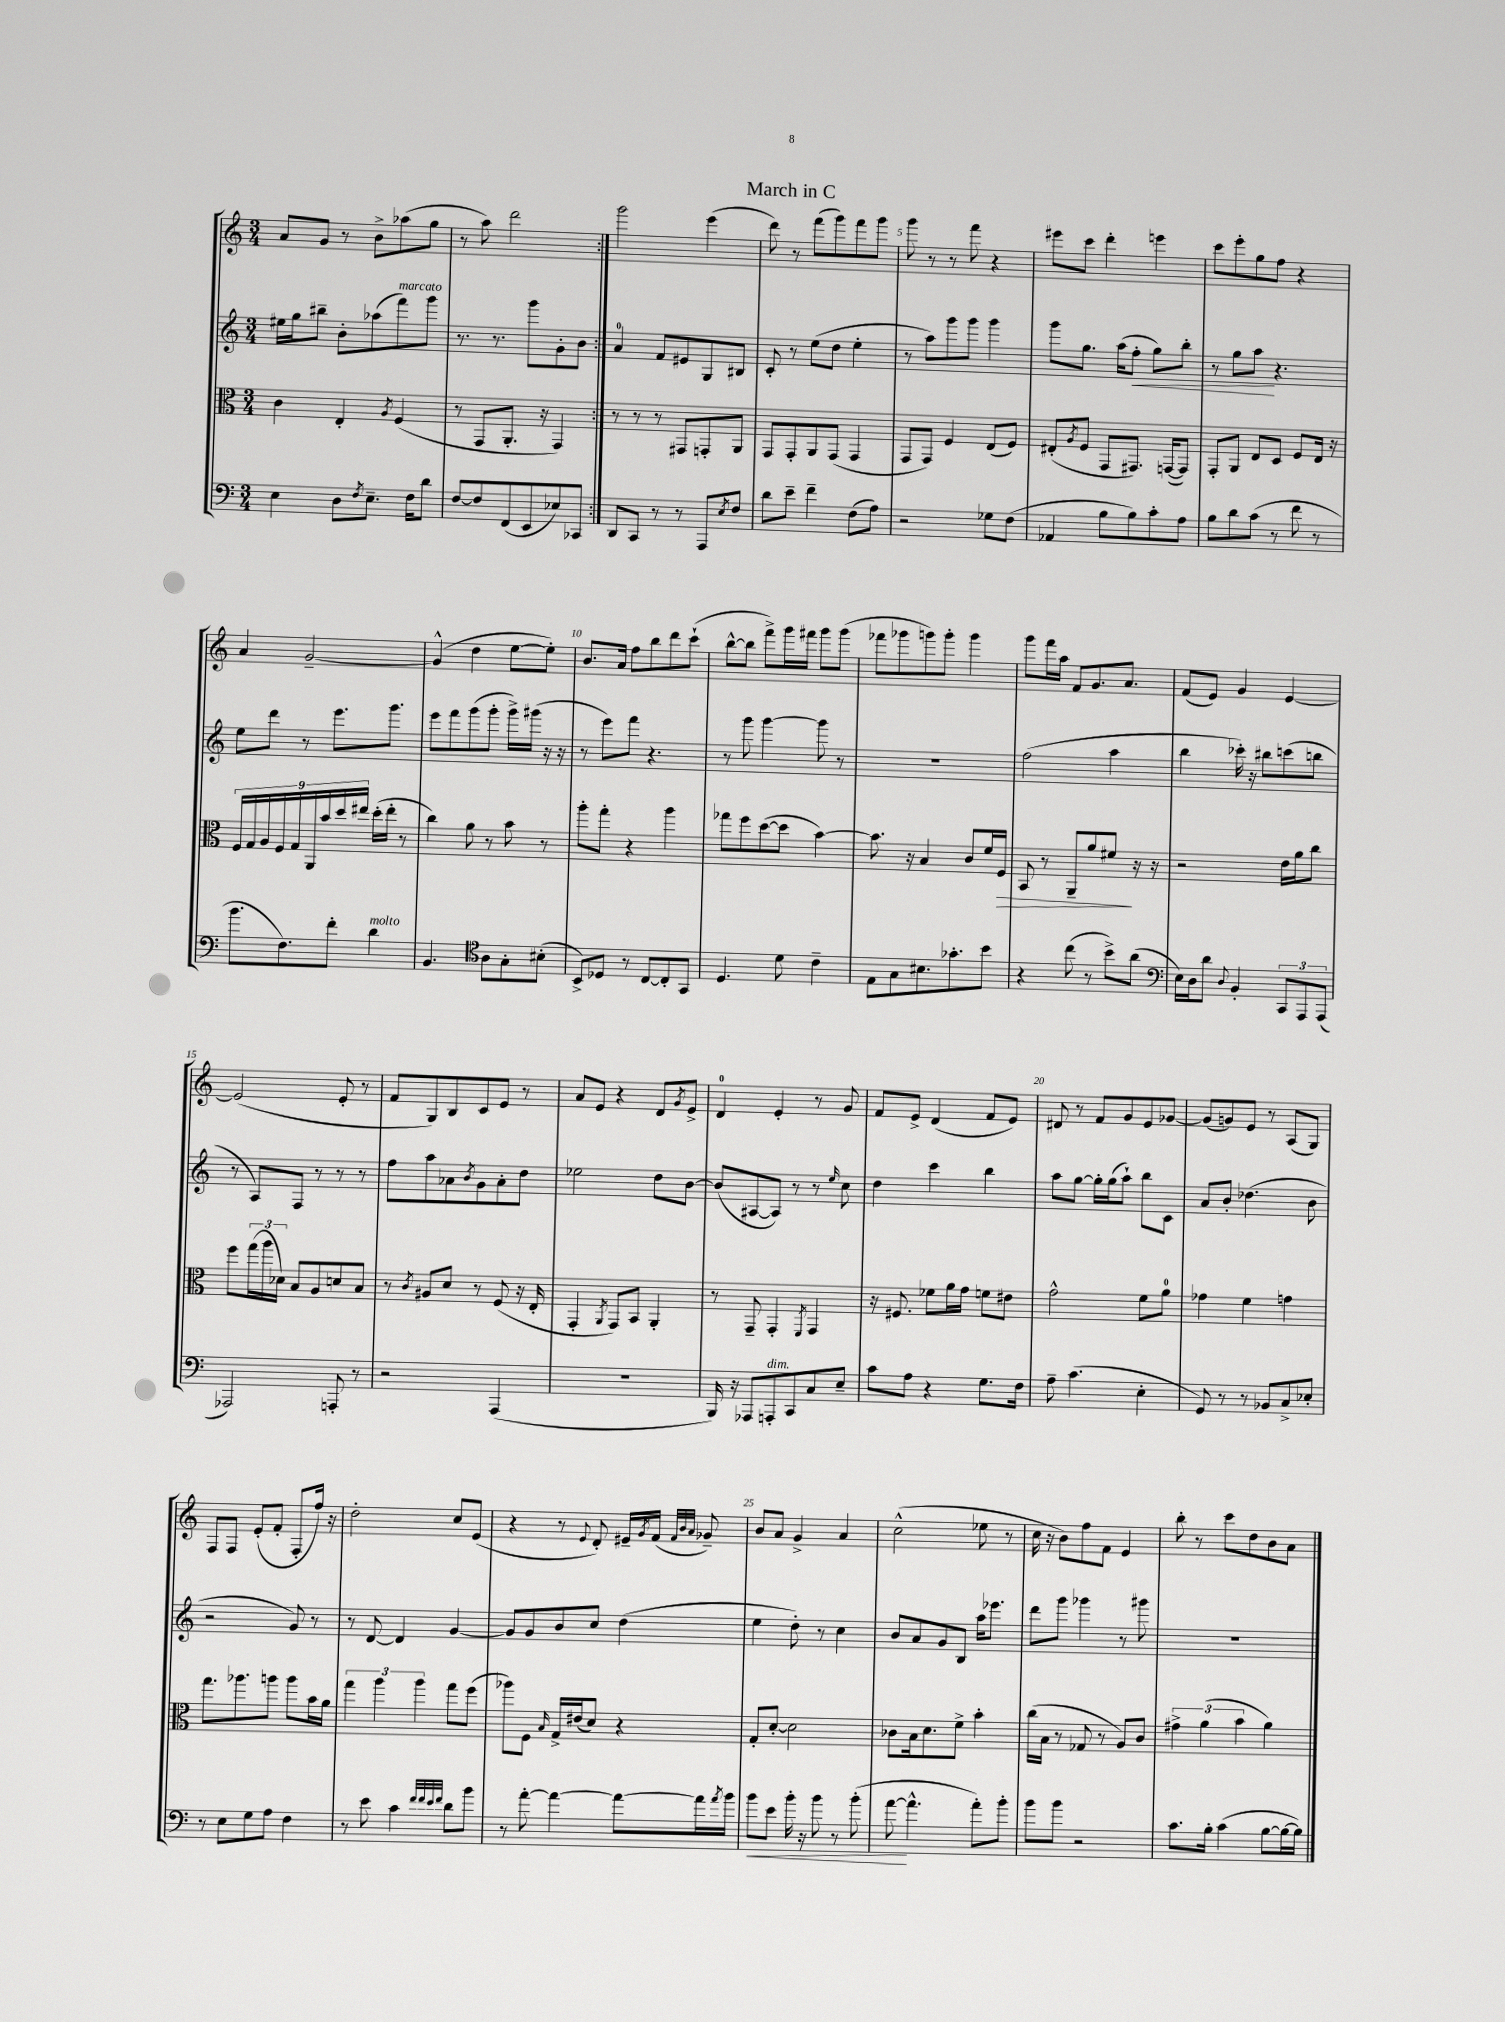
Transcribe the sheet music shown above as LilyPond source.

\header { title = "March in C" }
<<
\new StaffGroup <<
\new Staff = "s0" {
    \clef treble \key c \major \numericTimeSignature \time 3/4
    \repeat volta 2 { a'8 g'8 r8 b'8-> aes''8( g''8 |
    r8 a''8) d'''2 | }
    g'''2 e'''4( |
    d'''8) r8 f'''8( g'''8) f'''8 g'''8 |
    g'''8 r8 r8 f'''8 r4 |
    eis'''8 c'''8 d'''4-. e'''4 |
    c'''8 e'''8-. g''8 f''8 r4 |
    a'4 g'2~-- |
    g'4-^( d''4 e''8~ e''8-.) |
    b'8. a'16 f''8 b''8 d'''8 c'''8-!( |
    b''8~-^ b''8 f'''8->) g'''16 fis'''16 g'''8 g'''8( |
    fes'''8 ges'''8 g'''8) g'''8-. g'''4 |
    g'''8 f'''16 a''16 f'8 g'8. a'8. |
    f'8( e'8) g'4 e'4~ |
    e'2( e'8-. r8 |
    f'8 g8) b8 c'8 e'8 r8 |
    a'8 e'8 r4 d'8 \acciaccatura { g'8 } e'8-> |
    d'4-0 e'4-. r8 g'8 |
    f'8 e'8-> d'4( f'8 e'8) |
    dis'8 r8 f'8 g'8 e'8 ges'8~ |
    ges'8( g'8) e'8 r8 a8( g8) |
    f8 f8 e'8-.( f'8-. f8-. f''16) r16 |
    d''2-. c''8 e'8( |
    r4 r8 \appoggiatura { e'8 } d'8-.) eis'16-- \acciaccatura { g'8 } f'16( \grace { f'32 b'32 a'32 } ges'8--) |
    b'8 a'8 g'4-> a'4 |
    c''2-^( ees''8 r8 |
    c''16 r16 b'8) f''8 f'8 e'4 |
    b''8-. r8 c'''8 d''8 b'8 a'8 \bar "|." |
}
\new Staff = "s1" {
    \clef treble \key c \major \numericTimeSignature \time 3/4
    \repeat volta 2 { eis''16 g''16 bis''8-- b'8-. aes''8( f'''8^\markup { \italic "marcato" }) g'''8 |
    r8. r8. g'''8 g'8-. b'8 | }
    a'4-0 f'8 eis'8 g8 bis8 |
    c'8-. r8 e''8( d''8 e''4-. |
    r8 a''8) g'''8 g'''8 g'''4 |
    g'''8 g''8. a''16( f''8-.\< g''8) b''8-. |
    r8 g''8 a''8\! r4. |
    e''8 d'''8 r8 e'''8. g'''8. |
    e'''8 f'''8 g'''8( g'''8-. g'''16->) gis'''16( r16 r16 |
    r8 e'''8) f'''8 r4. |
    r8 g'''8 g'''4~ g'''8 r8 |
    R2. |
    f''2( a''4 |
    b''4 ces'''16-.) r16 bis''8 c'''8( b''8 |
    r8 a8) f8 r8 r8 r8 |
    f''8 a''8 aes'8 \acciaccatura { b'8 } g'8 aes'8-. d''8 |
    ees''2 d''8 b'8~ |
    b'8( ais8~ ais8) r8 r8 \grace { e''16 } c''8 |
    d''4 c'''4 b''4 |
    a''8 g''8~ g''16-. g''16( a''8-!) b''8 c'8 |
    a'8 b'8-. des''4.( b'8 |
    r2 g'8) r8 |
    r8 d'8~ d'4 g'4~ |
    g'8 g'8 b'8 c''8 d''4( |
    e''4 d''8-.) r8 c''4 |
    b'8 a'8 g'8 b8 a''16 ees'''8. |
    d'''8 g'''8 ges'''4 r8 gis'''8 |
    R2. \bar "|." |
}
\new Staff = "s2" {
    \clef alto \key c \major \numericTimeSignature \time 3/4
    \repeat volta 2 { c'4 e4-. \acciaccatura { a8 } f4( |
    r8 g,8 a,8.-. r16 g,4) | }
    r8 r8 r8 gis,8 g,8-. a,8 |
    g,8 g,8-. a,8 g,8( g,4 |
    g,8 g,8) f4 e8( f8) |
    eis8-.( \acciaccatura { a8 } f8 g,8 gis,8.) g,16~( g,8) |
    g,8-. a,8 e8 d8 f8 e16 r16 |
    \tuplet 9/8 { f16 g16 a16 f16 g16 a,16 b'16 d''16 eis''16 } d''16-.( eis''16-. r8 |
    c''4) a'8 r8 b'8 r8 |
    a''8-. g''8-. r4 a''4 |
    ges''8 f''8 d''8~( d''8 b'4~) |
    b'8. r16 b4 c'8 f'16 f16\> |
    b,8 r8 a,8-- a'8 fis'8\! r16 r16 |
    r2 e'16 a'16 c''8 |
    f''8 \tuplet 3/2 { g''16( a''16 des'16) } b8 a8 d'8 b8 |
    r8 \acciaccatura { c'8 } ais8 d'8 r8 f8( r16 e16-. |
    g,4-. \acciaccatura { a,8 } g,8) b,8 a,4-. |
    r8 g,8-- g,4-. \acciaccatura { f,8 } g,4 |
    r16 fis8. fes'8 a'16 g'16 f'8 eis'8 |
    g'2-^ f'8 a'8-0 |
    ges'4 f'4 g'4 |
    g''8. aes''8. a''8 a''8 b'16 a'16 |
    \tuplet 3/2 { g''4 a''4 a''4 } g''8 f''8( |
    aes''8) f8 \grace { b16 } g16-> eis'16( d'8) r4 |
    g8-. d'8~-. d'2 |
    ces'8 b16 d'8. f'8-> b'4-. |
    c''16( b16 r8 ges8 r8 a8) c'8 |
    \tuplet 3/2 { gis'4-> a'4( b'4 } a'4) \bar "|." |
}
\new Staff = "s3" {
    \clef bass \key c \major \numericTimeSignature \time 3/4
    \repeat volta 2 { e4 d8 \acciaccatura { f8 } e8.-- f16 d'8 |
    f8~ f8 f,8( e,8 ees8) ces,8 | }
    d,8 c,8 r8 r8 a,,8 \acciaccatura { e8 } f8 |
    d'8 e'8-- f'4-- f8( a8) |
    r2 ges8 f8( |
    aes,4 b8 b8) c'8-. a8 |
    b8 d'8 c'8( r8 f'8 r8 |
    b'8. f8.) f'8-. d'4^\markup { \italic "molto" } |
    b,4. \clef tenor a8 g8-. bis8-.( |
    b,8->) des8 r8 c8~ c8-. g,8 |
    d4. d'8 c'4-- |
    e8 g8 bis8. ges'8.-. b'8 |
    r4 c''8( r8 b'8->) a'8( |
    \clef bass e16) d16 d'8 \appoggiatura { d8 } b,4-. \tuplet 3/2 { c,8 a,,8 a,,8( } |
    aes,,2) a,,8-. r8 |
    r2 a,,4( |
    R2. |
    b,,16) r16 aes,,8 a,,8-.^\markup { \italic "dim." } c,8 c8 e8-- |
    c'8 a8 r4 g8. f16 |
    a8-- c'4.( e4-. |
    g,8) r8 r8 bes,8 c8-> ees8-. |
    r8 e8 g8 a8 f4 |
    r8 e'8 c'4 \grace { f'32 f'32 e'32 f'32 } d'8 b'8 |
    r8 a'8~-. a'4~ a'8~ a'16 \acciaccatura { a'8 } b'16 |
    b'8\< e'8 b'16-. r16 b'8 r8 b'8-.( |
    a'8~\! a'4.-^ a'8-.) b'8-. |
    b'8 b'8 r2 |
    c'8. b16-. c'4( b8~ b16~ b16) \bar "|." |
}
>>
>>
\layout { \context { \Score \override BarNumber.break-visibility = ##(#f #t #t) barNumberVisibility = #(every-nth-bar-number-visible 5) } }
